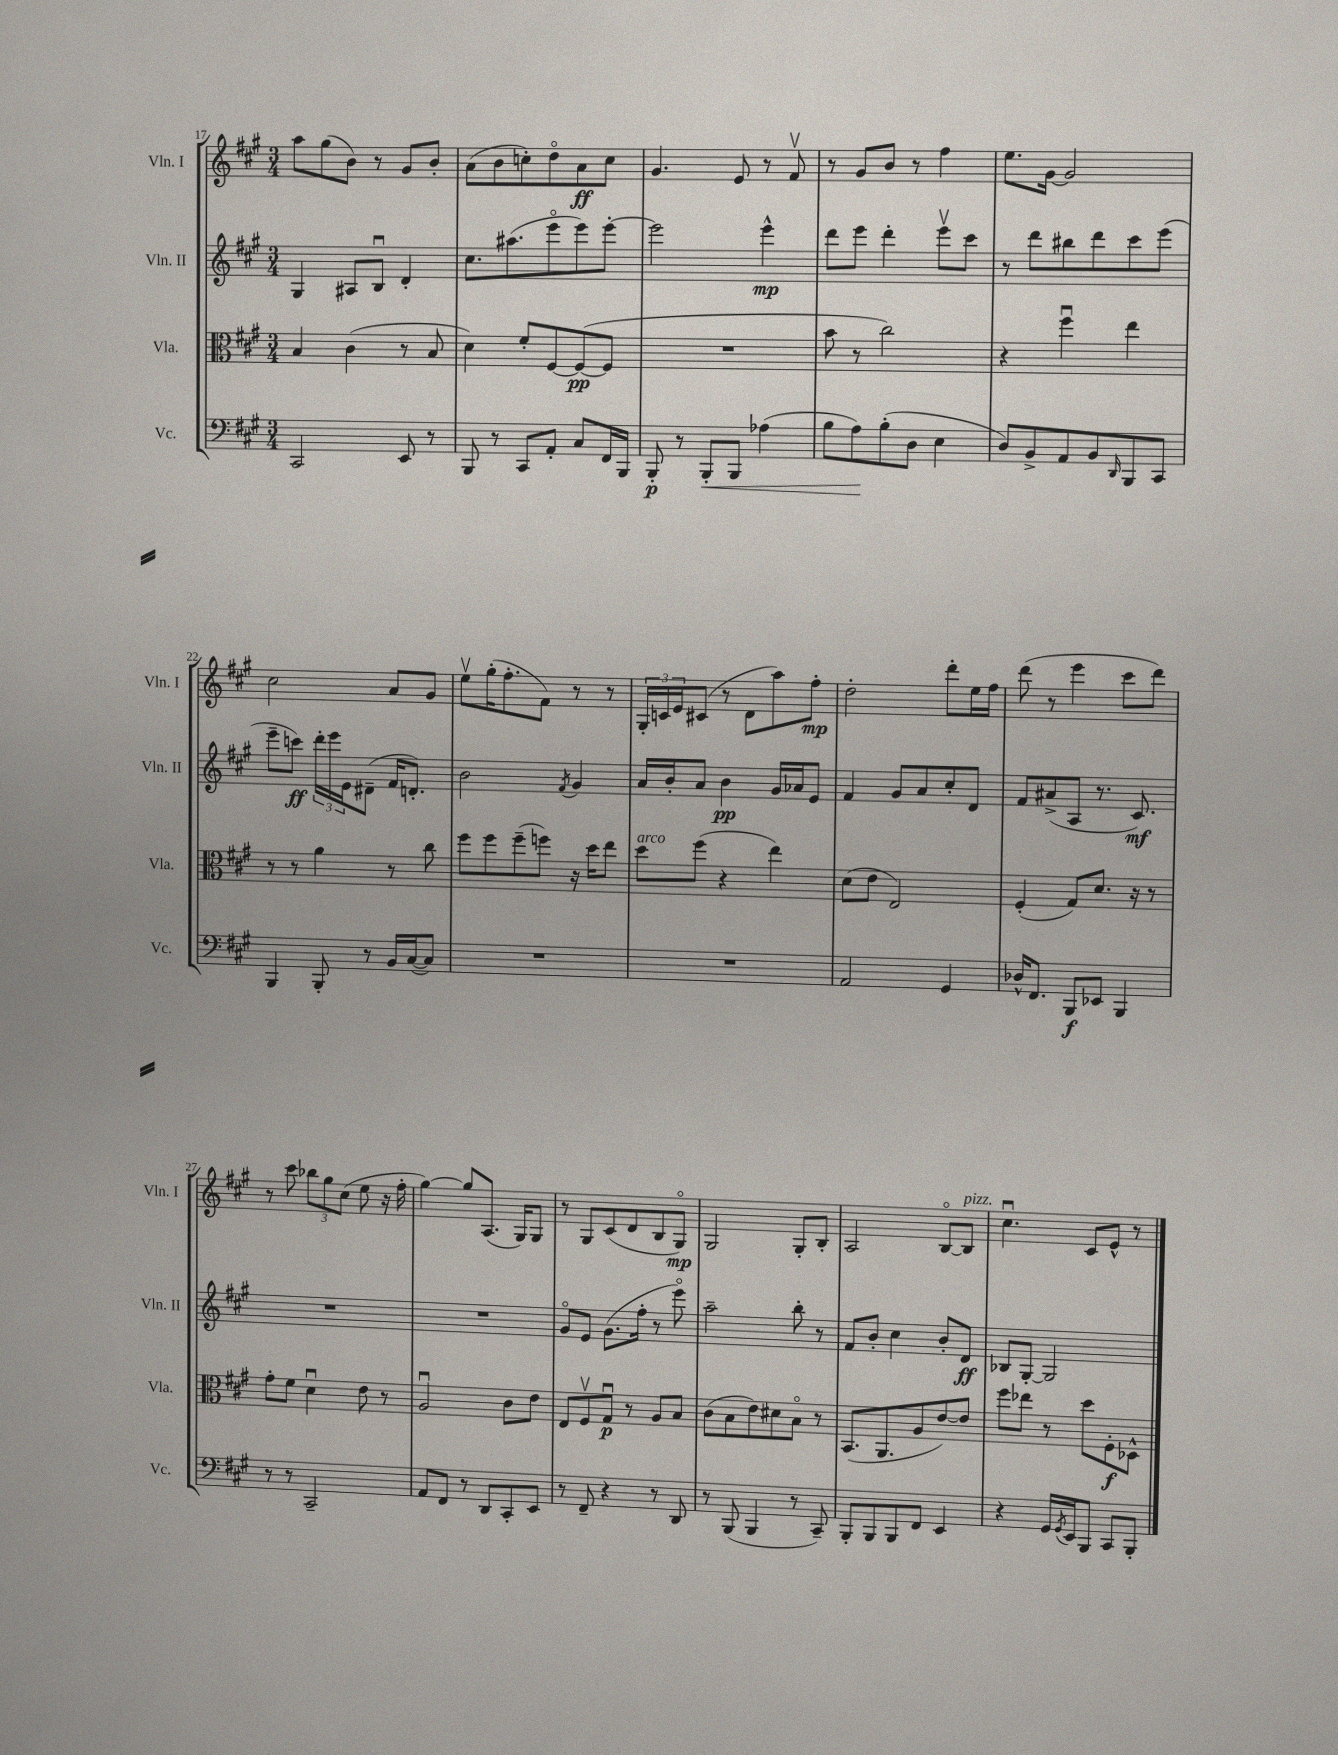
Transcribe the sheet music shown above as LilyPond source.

<<
\new StaffGroup <<
\new Staff = "s0" \with { instrumentName = "Vln. I" shortInstrumentName = "Vln. I" } {
    \clef treble \key a \major \numericTimeSignature \time 3/4
    a''8 gis''8( b'8) r8 gis'8 b'8-. |
    a'8( b'8 c''8-.) d''8\flageolet a'8\ff c''8 |
    gis'4. e'8 r8 fis'8\upbow |
    r8 gis'8 b'8 r8 fis''4 |
    e''8. gis'16~ gis'2 |
    cis''2 a'8 gis'8 |
    e''8\upbow gis''16-.( fis''8.-. fis'8) r8 r8 |
    \tuplet 3/2 { gis16-. c'16 e'16 } cis'8( r8 d'8 a''8) fis''8-.\mp |
    d''2-. d'''8-. e''16 fis''16 |
    d'''8( r8 e'''4 cis'''8 d'''8) |
    r8 cis'''8 \tuplet 3/2 { bes''8 gis''8 cis''8( } e''8 r16 fis''16-. |
    gis''4~) gis''8 a8.( gis16) gis8 |
    r8 gis8 cis'8( d'8 b8 gis8\flageolet\mp) |
    gis2 gis8-. b8-. |
    a2 b8~\flageolet b8^\markup { \italic "pizz." } |
    cis''4.\downbow cis'8 e'8-^ r8 \bar "|." |
}
\new Staff = "s1" \with { instrumentName = "Vln. II" shortInstrumentName = "Vln. II" } {
    \clef treble \key a \major \numericTimeSignature \time 3/4
    gis4 ais8 b8\downbow d'4-. |
    cis''8. ais''8.( e'''8\flageolet e'''8) e'''8~-. |
    e'''2 e'''4-^\mp |
    d'''8 e'''8 d'''4-. e'''8\upbow cis'''8 |
    r8 d'''8 bis''8 d'''8 cis'''8 e'''8( |
    e'''8-- c'''8\ff) \tuplet 3/2 { d'''16-. e'''16 e'16 } dis'8--( fis'16 d'8.-.) |
    b'2 \acciaccatura { fis'8 } gis'4 |
    a'16 b'16-. a'8 b'4\pp gis'16 aes'16 e'8 |
    fis'4 gis'8 a'8 cis''8-. d'8 |
    fis'8 ais'8->( a8 r8. cis'8.\mf) |
    R2. |
    R2. |
    gis'8\flageolet e'8 gis'8.( fis''16-. r8 e'''8\flageolet) |
    a''2-- b''8-. r8 |
    fis'8 b'8-. cis''4 b'8-. d'8\ff |
    bes8 gis8~-. gis2 \bar "|." |
}
\new Staff = "s2" \with { instrumentName = "Vla." shortInstrumentName = "Vla." } {
    \clef alto \key a \major \numericTimeSignature \time 3/4
    b4 cis'4( r8 b8 |
    d'4) fis'8-. fis8~ fis8~\pp( fis8 |
    R2. |
    b'8 r8 cis''2) |
    r4 fis''4\downbow e''4 |
    r8 r8 a'4 r8 cis''8 |
    fis''8 fis''8 fis''8--( f''8) r16 d''16 e''8 |
    d''8^\markup { \italic "arco" } fis''8( r4 e''4) |
    d'8( e'8 e2) |
    fis4-.( gis8) d'8. r16 r8 |
    gis'8-. fis'8 d'4\downbow e'8 r8 |
    a2\downbow cis'8 e'8 |
    e8 fis8\upbow gis8\downbow\p r8 a8 b8 |
    cis'8( b8 e'8) dis'8 b8\flageolet r8 |
    b,8.( a,8. a8 e'8~) e'8 |
    fis''8 ees''8 r8 d''8 fis8-.\f des8-^ \bar "|." |
}
\new Staff = "s3" \with { instrumentName = "Vc." shortInstrumentName = "Vc." } {
    \clef bass \key a \major \numericTimeSignature \time 3/4
    cis,2 e,8 r8 |
    b,,8 r8 cis,8 a,8-. cis8 fis,16 b,,16 |
    b,,8-.\p r8 b,,8-.\< b,,8 aes4( |
    b8 a8\!) b8-.( d8 e4 |
    d8) b,8-> a,8 b,8 \grace { d,16 } b,,8 cis,8 |
    b,,4 b,,8-. r8 b,16 cis16~( cis8) |
    R2. |
    R2. |
    a,2 gis,4 |
    des16-^ fis,8. b,,8\f ees,8 b,,4 |
    r8 r8 cis,2-- |
    a,8 fis,8 r8 d,8 cis,8-. e,8 |
    r8 fis,8-- r4 r8 d,8 |
    r8 b,,8( b,,4 r8 cis,8--) |
    b,,8-. b,,8 b,,8 fis,8 e,4 |
    r4 gis,16 \acciaccatura { gis,8 } e,16 b,,8 cis,8 b,,8-. \bar "|." |
}
>>
>>
\layout { \context { \Score currentBarNumber = #17 } }
